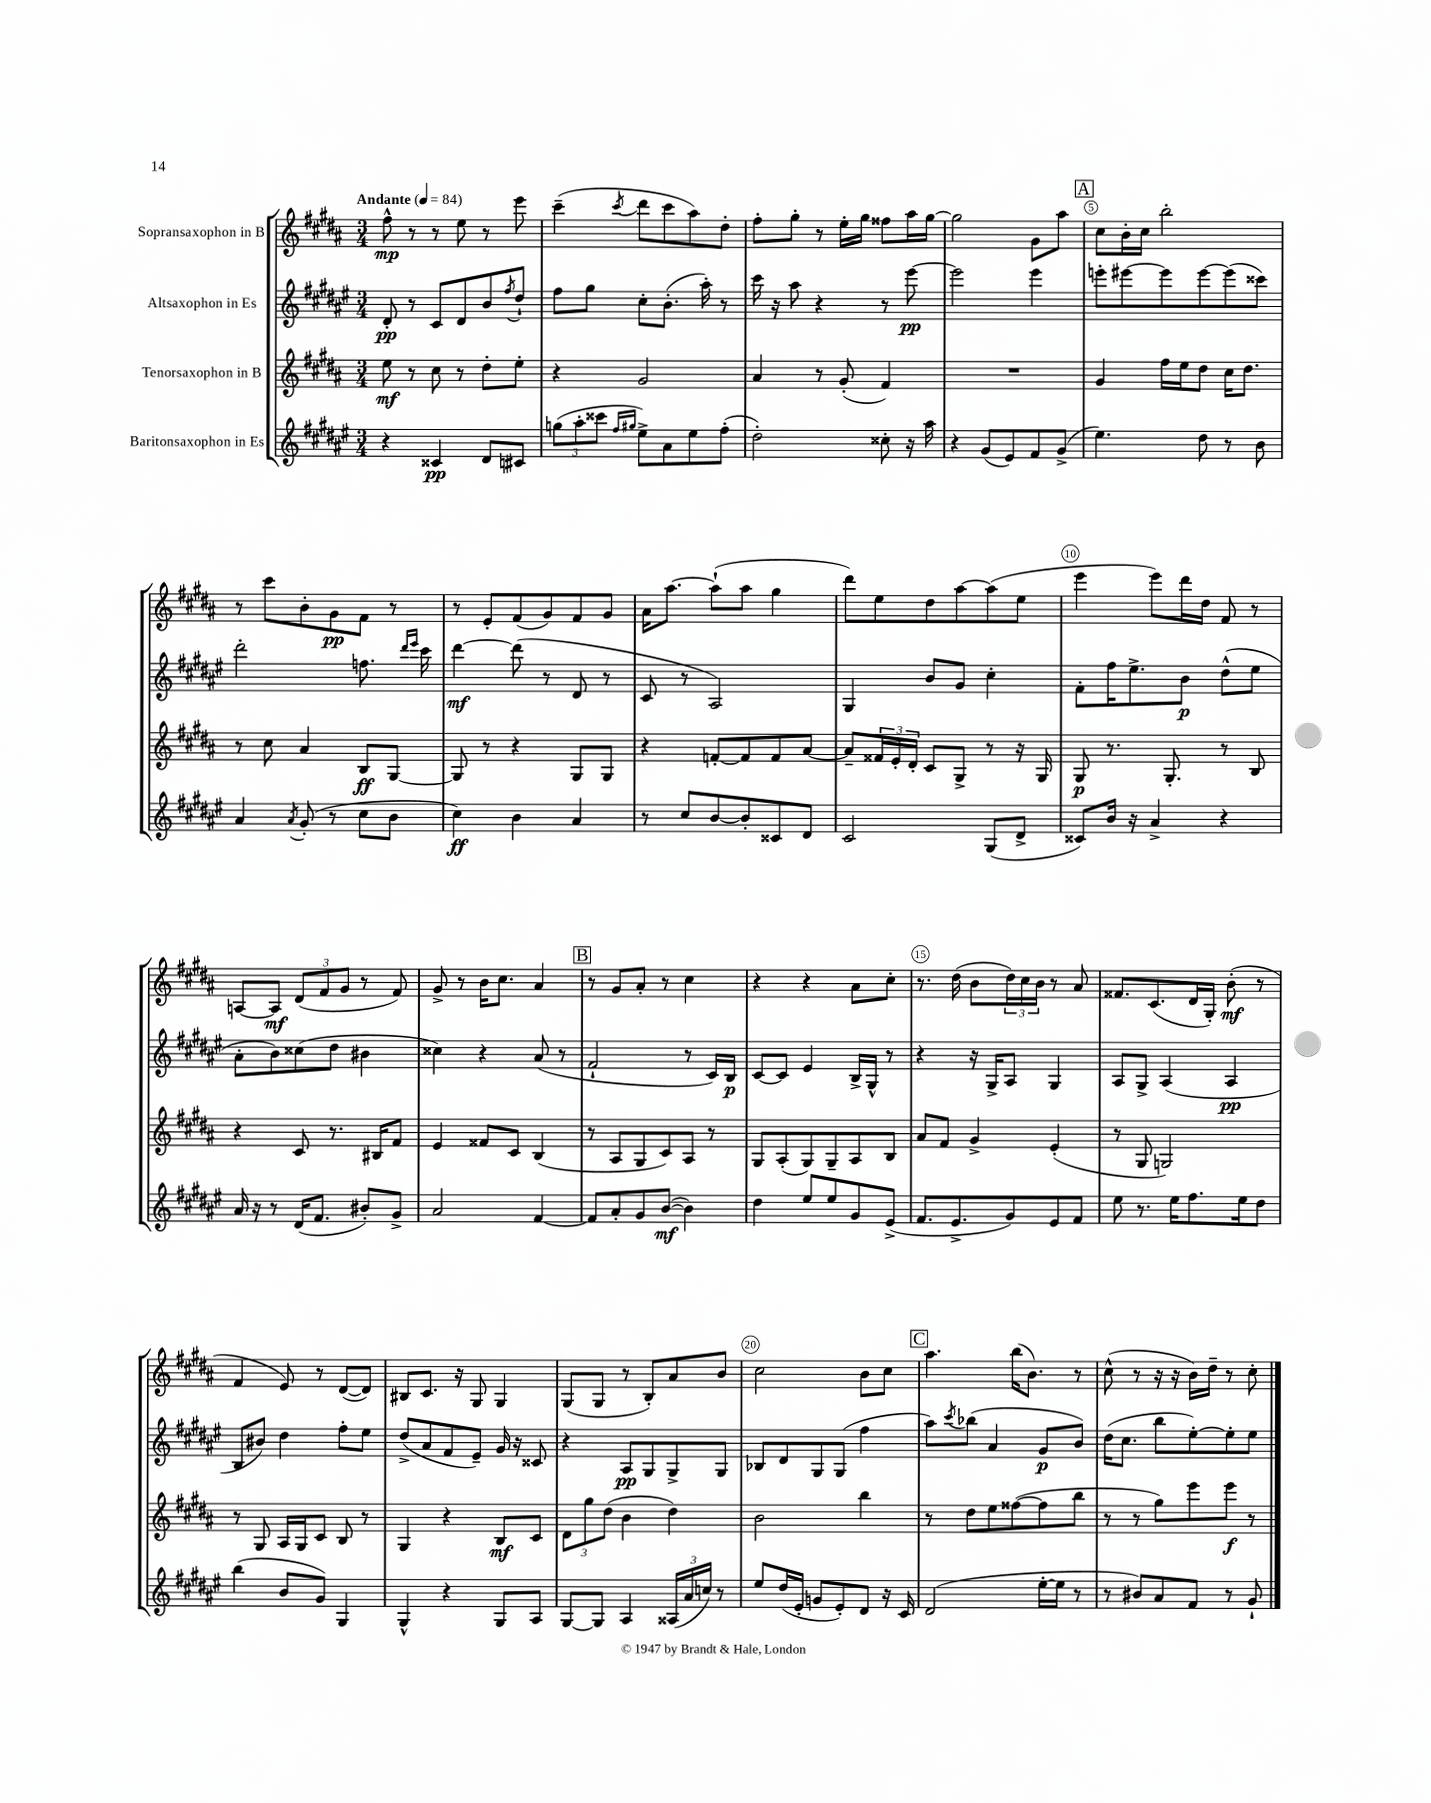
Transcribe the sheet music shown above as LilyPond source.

<<
\new StaffGroup <<
\new Staff = "s0" \with { instrumentName = "Sopransaxophon in B" } {
    \clef treble \key b \major \numericTimeSignature \time 3/4 \tempo "Andante" 4 = 84
    fis''8-^\mp r8 r8 e''8 r8 e'''8 |
    cis'''4--( \acciaccatura { cis'''8 } dis'''8 cis'''8 ais''8) dis''8-. |
    fis''8-. gis''8-. r8 e''16-. gis''16 fisis''8 ais''16 gis''16~ |
    gis''2 gis'8 ais''8 |
    \mark \markup { \box "A" } cis''8 b'16-. cis''16 b''2-. |
    r8 cis'''8 b'8-. gis'8\pp fis'8 r8 |
    r8 e'8-. fis'8( gis'8) fis'8 gis'8 |
    ais'16 ais''8.~ ais''8-!( ais''8 gis''4 |
    dis'''8) e''8 dis''8 ais''8~ ais''8( e''8 |
    e'''4 e'''8) dis'''16 dis''16 fis'8 r8 |
    a8~ a8\mf \tuplet 3/2 { dis'8( fis'8 gis'8 } r8 fis'8) |
    gis'8-> r8 b'16 cis''8. ais'4 |
    \mark \markup { \box "B" } r8 gis'8 ais'8-. r8 cis''4 |
    r4 r4 ais'8 cis''8-. |
    r8. dis''16( b'8 \tuplet 3/2 { dis''16) cis''16 b'16 } r8 ais'8 |
    fisis'8. cis'8.( dis'16 gis16-.) b'8-.\mf( r8 |
    fis'4 e'8) r8 dis'8~( dis'8) |
    bis8 cis'8. r16 gis8 gis4 |
    gis8( gis8 r8 b8-.) ais'8 b'8 |
    cis''2 b'8 cis''8 |
    \mark \markup { \box "C" } ais''4. b''16( b'8.) r8 |
    cis''8-^( r8 r16 r16 b'16) dis''16-- r8 cis''8-. \bar "|." |
}
\new Staff = "s1" \with { instrumentName = "Altsaxophon in Es" } {
    \clef treble \key fis \major \numericTimeSignature \time 3/4
    dis'8-.\pp r8 cis'8 dis'8 b'8 \acciaccatura { fis''8 } dis''8-! |
    fis''8 gis''8 cis''8-. b'8.-.( ais''16-.) r8 |
    cis'''16 r16 ais''8 r4 r8 eis'''8~\pp |
    eis'''2 eis'''4 |
    \mark \markup { \box "A" } e'''8-. eis'''8~ eis'''8 eis'''8~ eis'''8( cisis'''8) |
    dis'''2-. f''8. \grace { dis'''16 eis'''16 } cis'''16 |
    dis'''4~\mf dis'''8( r8 dis'8 r8 |
    cis'8 r8 ais2) |
    gis4 b'8 gis'8 cis''4-. |
    fis'8-. fis''16 eis''8.-> b'8\p dis''8-^( eis''8 |
    ais'8-. b'8) cisis''8( dis''8 bis'4 |
    cisis''4) r4 ais'8( r8 |
    \mark \markup { \box "B" } fis'2-! r8 cis'16) b16\p |
    cis'8~ cis'8 eis'4 b16-> gis16-^ r8 |
    r4 r16 gis16-> ais8 gis4 |
    ais8 gis8-> ais4( ais4\pp |
    b8 bis'8) dis''4 fis''8-. eis''8 |
    dis''8->( ais'8 fis'8 eis'8--) gis'16 r16 cisis'8 |
    r4 ais8\pp gis8 gis8-> gis8 |
    bes8 dis'8 gis8 gis8( fis''4 |
    \mark \markup { \box "C" } ais''8) \acciaccatura { cis'''8 } bes''8( ais'4 gis'8\p b'8) |
    dis''16( cis''8. b''8 eis''8~-.) eis''8-. eis''8 \bar "|." |
}
\new Staff = "s2" \with { instrumentName = "Tenorsaxophon in B" } {
    \clef treble \key b \major \numericTimeSignature \time 3/4
    e''8\mf r8 cis''8 r8 dis''8-. e''8-. |
    r4 gis'2 |
    ais'4 r8 gis'8-.( fis'4) |
    R2. |
    \mark \markup { \box "A" } gis'4 fis''16 e''16 dis''8 cis''16 dis''8. |
    r8 cis''8 ais'4 b8\ff gis8~ |
    gis8 r8 r4 gis8 gis8 |
    r4 f'8~-. f'8 f'8 ais'8~ |
    ais'8-- \tuplet 3/2 { fisis'16 e'16-. dis'16-. } cis'8 gis8-> r8 r16 gis16 |
    gis8\p r8. gis8.-. r8 b8 |
    r4 cis'8 r8. bis16 fis'8 |
    e'4 fisis'8 cis'8 b4( |
    \mark \markup { \box "B" } r8 ais8 gis8 cis'8) ais8 r8 |
    gis8 ais8-.( gis8) gis8-- ais8 b8 |
    ais'8 fis'8 gis'4-> e'4-.( |
    r8 gis8 g2) |
    r8 gis8 ais16 gis16 cis'8 b8 r8 |
    gis4 r4 b8\mf cis'8 |
    \tuplet 3/2 { dis'8 gis''8 dis''8( } b'4 dis''4) |
    b'2 b''4 |
    \mark \markup { \box "C" } r8 dis''8 e''8 fisis''8~( fisis''8 b''8 |
    r8 r8 gis''8) e'''8 e'''8\f r8 \bar "|." |
}
\new Staff = "s3" \with { instrumentName = "Baritonsaxophon in Es" } {
    \clef treble \key fis \major \numericTimeSignature \time 3/4
    r4 cisis'4\pp dis'8 cis'8 |
    \tuplet 3/2 { g''8( ais''8-. cisis'''8 } \grace { fis''16 gis''16 } eis''8->) ais'8 eis''8 fis''8-.( |
    dis''2-.) cisis''8-. r16 ais''16 |
    r4 gis'8( eis'8) fis'8 gis'8->( |
    \mark \markup { \box "A" } eis''4.) dis''8 r8 b'8 |
    ais'4 \acciaccatura { ais'8 } gis'8-.( r8 cis''8 b'8 |
    cis''4\ff) b'4 ais'4 |
    r8 cis''8 b'8~ b'8-. cisis'8 dis'8 |
    cis'2 gis8( dis'8-> |
    cisis'8) b'16 r16 ais'4-> r4 |
    ais'16 r16 r8 dis'16( fis'8. bis'8-.) gis'8-> |
    ais'2 fis'4~ |
    \mark \markup { \box "B" } fis'8 ais'8-. gis'8 b'8~\mf( b'4) |
    dis''4 eis''8 eis''8 gis'8 eis'8->( |
    fis'8. eis'8.-> gis'8) eis'8 fis'8 |
    eis''8 r8. eis''16 fis''8. eis''16 dis''8 |
    b''4( b'8 gis'8) gis4 |
    gis4-^ r4 gis8 ais8 |
    gis8~ gis8 ais4 \tuplet 3/2 { aisis16( ais'16 c''16) } r8 |
    eis''8 dis''16( eis'16-. g'8 eis'8-.) dis'8 r16 cis'16 |
    \mark \markup { \box "C" } dis'2( eis''16~-. eis''16 r8 |
    r8 bis'8) ais'8 fis'8 r8 gis'8-! \bar "|." |
}
>>
>>
\layout { \context { \Score \override BarNumber.break-visibility = ##(#f #t #t) barNumberVisibility = #(every-nth-bar-number-visible 5) \override BarNumber.stencil = #(make-stencil-circler 0.1 0.3 ly:text-interface::print) } }
